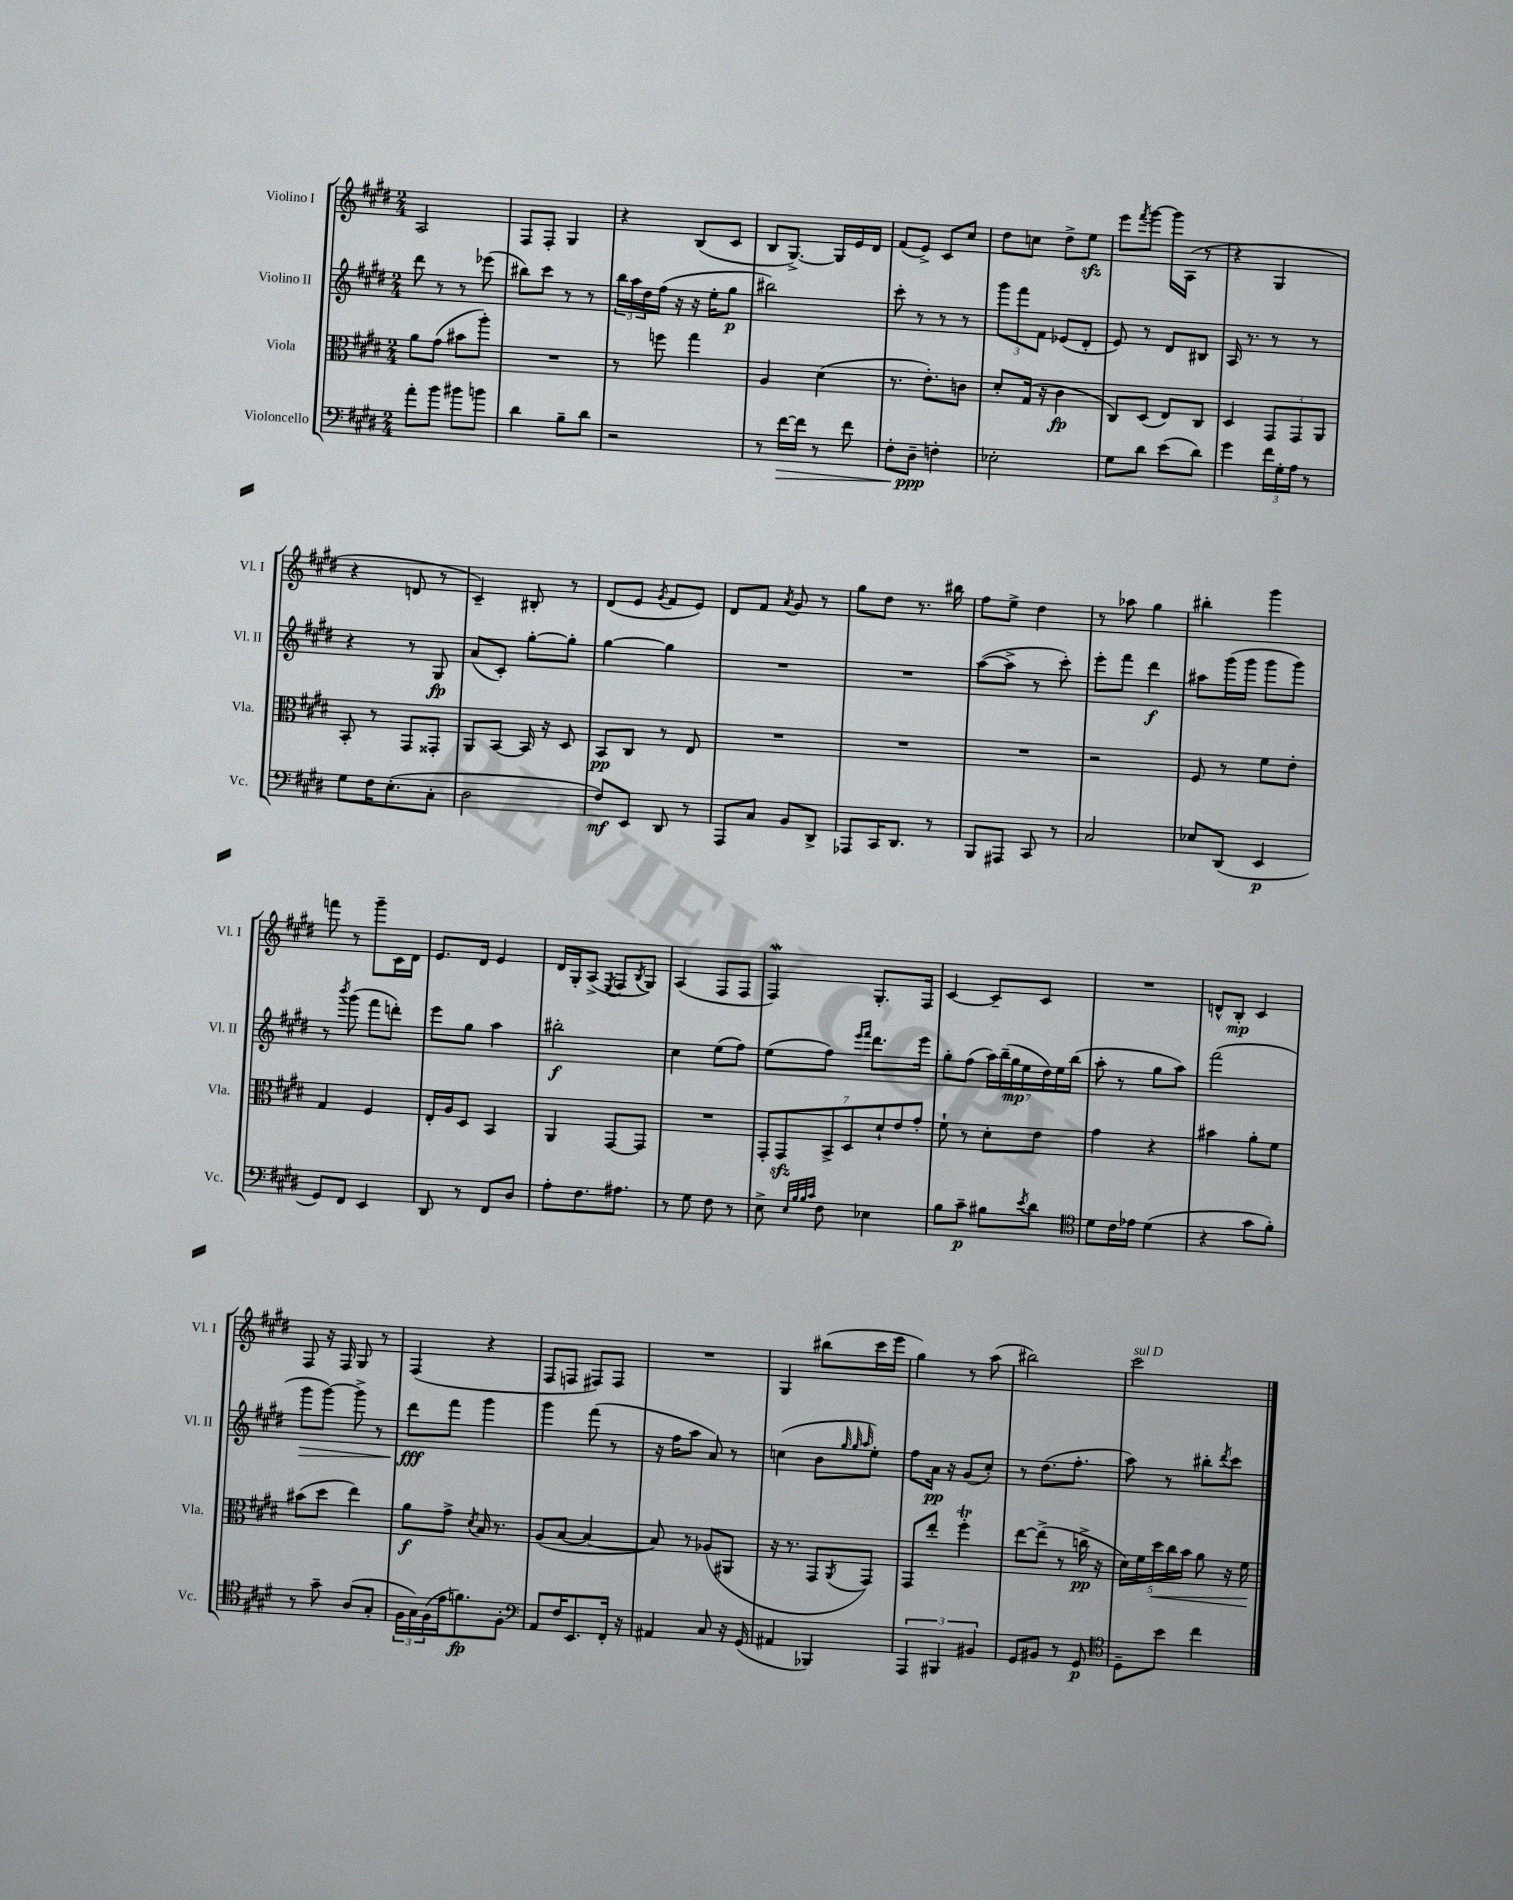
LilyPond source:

<<
\new StaffGroup <<
\new Staff = "s0" \with { instrumentName = "Violino I" shortInstrumentName = "Vl. I" } {
    \clef treble \key e \major \numericTimeSignature \time 2/4
    a2 |
    fis8 fis8-. gis4 |
    r4 b8( cis'8 |
    b8 gis8.~->) gis16 e'16 dis'16 |
    fis'8( e'8->) cis'8 cis''8 |
    dis''8 c''8 dis''8-> e''8\sfz |
    e'''8 \acciaccatura { fis'''8 } gis'''8~ gis'''16 a16( r8 |
    r4 gis4 |
    r4 d'8 r8 |
    cis'4--) bis8-. r8 |
    dis'8( e'8 \acciaccatura { gis'8 } fis'8 e'8) |
    dis'8 fis'8 \acciaccatura { a'8 } gis'8 r8 |
    gis''8 dis''8 r8. bis''16 |
    fis''8 e''8-> dis''4 |
    r8 aes''8 gis''4 |
    bis''4-. gis'''4 |
    f'''8 r8 gis'''8-- cis'16 dis'16 |
    e'8. dis'16 e'4 |
    dis'16 gis16-. a8->( \acciaccatura { e8 } fis8 \acciaccatura { b8 } gis8) |
    a4( fis8 fis8 |
    fis4\mordent) gis8.-. fis16 |
    cis'4~ cis'8-- cis'8 |
    R2 |
    d'8-^ b8-.\mp cis'4 |
    fis8 r16 fis16 gis8 r8 |
    fis4( r4 |
    fis8 f8 fis8) fis8 |
    R2 |
    gis4 bis''8( cis'''16 e'''16 |
    gis''4) r8 a''8( |
    bis''2) |
    cis'''2^\markup { \italic "sul D" } \bar "|." |
}
\new Staff = "s1" \with { instrumentName = "Violino II" shortInstrumentName = "Vl. II" } {
    \clef treble \key e \major \numericTimeSignature \time 2/4
    dis'''8 r8 r8 ees'''8( |
    bis''8) cis'''8 r8 r8 |
    \tuplet 3/2 { b''16 a''16 dis''16 } fis''16( r16 r16 e''16-. gis''8\p |
    bis''2) |
    cis'''8-. r8 r8 r8 |
    \tuplet 3/2 { gis'''8 fis'''8 fis'8 } ees'8( dis'8-. |
    e'8) r8 dis'8 bis8 |
    a16 r8. r8 r8 |
    r4 r8 gis8\fp |
    a'8( cis'8-.) gis''8~-. gis''8-. |
    gis''4~ gis''4 |
    R2 |
    R2 |
    a''8~( a''8-> r8 cis'''8-.) |
    e'''8-. fis'''8 dis'''4\f |
    ais''8 gis'''16( gis'''16 gis'''8 gis'''8) |
    r8 \acciaccatura { b'''8 } gis'''8( fis'''8 d'''8-.) |
    e'''8 gis''8 a''4 |
    bis''2-.\f |
    cis''4 e''8( fis''8) |
    e''8( fis''8) \grace { e'''16 fis'''16 } dis'''8. e'''16 |
    gis''8-. fis''8( \tuplet 7/4 { a''16) b''16--( gis''16\mp e''16 dis''16) e''16 b''16( } |
    a''8-. r8 gis''8 a''8) |
    fis'''2( |
    gis'''8\> gis'''8~) gis'''8-> r8 |
    dis'''8\fff\! fis'''8 gis'''4 |
    gis'''4 fis'''8( r8 |
    r16 fis''16 a''8 a'8) r8 |
    c''4( b'8 \grace { gis''32 gis''32 a''32 } e''8-.) |
    fis''8 a'16\pp r16 gis'8( cis''8-.) |
    r8 dis''8.( fis''8.-. |
    a''8) r8 bis''8-. \acciaccatura { dis'''8 } cis'''8 \bar "|." |
}
\new Staff = "s2" \with { instrumentName = "Viola" shortInstrumentName = "Vla." } {
    \clef alto \key e \major \numericTimeSignature \time 2/4
    a'8 gis'8( bis'8 a''8-.) |
    R2 |
    r8 f''8 gis''4 |
    a4 dis'4( |
    r8. e'8.-.) c'8 |
    dis'8-. gis16( r16 cis'4\fp |
    cis8) dis8( e8) cis8 |
    dis4 \tuplet 3/2 { gis,8 gis,8 a,8 } |
    b,8-. r8 gis,8 gisis,8-. |
    a,8 b,8~ b,16 r16 dis8 |
    b,8\pp cis8 r8 e8 |
    R2 |
    R2 |
    R2 |
    r2 |
    fis8 r8 fis'8 e'8-. |
    gis4 fis4 |
    e16-. a16 dis8 b,4 |
    a,4 gis,8~ gis,8 |
    R2 |
    \tuplet 7/4 { gis,8-. gis,8\sfz b,8-> dis8 dis'8-! e'8 gis'8-. } |
    fis'8-! r8 dis'8-. e'8 |
    gis'4 r4 |
    bis'4 a'8-. fis'8 |
    bis'8( dis''8 e''4) |
    a'8\f gis'8-> \acciaccatura { dis'8 } b16 r8. |
    a8( b8~ b4~ |
    b8) r8 aes8( ais,8 |
    r16 r8. gis,8 \acciaccatura { a,8 } gis,8) |
    gis,8 e''8-. fis''4-.\trill |
    e''8~ e''8->( r8 c''16->\pp r16 |
    \tuplet 5/4 { dis'16) fis'16 dis''16\< cis''16 b'16 } a'8 r16 fis'16\! \bar "|." |
}
\new Staff = "s3" \with { instrumentName = "Violoncello" shortInstrumentName = "Vc." } {
    \clef bass \key e \major \numericTimeSignature \time 2/4
    a'8-. b'8 bis'8 b'8 |
    dis'4 b8-- dis'8 |
    r2 |
    r8 fis'16~\> fis'16 r8 fis'8 |
    fis8-. dis8--\ppp\! f4-. |
    ees2-. |
    gis8 dis'8 e'8( dis'8) |
    gis'4 \tuplet 3/2 { fis'16 gis16-. a16 } r8 |
    gis8 fis16 e8.-.( cis8-. |
    dis2 |
    fis8\mf) e,8 dis,8 r8 |
    a,,8 cis8 b,8 dis,8-> |
    aes,,8 cis,16 dis,8. r8 |
    b,,8 ais,,8 cis,8 r8 |
    cis2 |
    ees8 dis,8( e,4\p |
    gis,8) fis,8 e,4 |
    dis,8 r8 fis,8 dis8 |
    a8-. fis8. ais8. |
    r8 gis8 fis8 r8 |
    e8-> \grace { e32 b32 b32 cis'32 } fis8 ees4 |
    b8 cis'8--\p bis8 \acciaccatura { e'8 } dis'8 |
    \clef tenor dis'8 cis'16 ees'16 dis'4( |
    r4 gis'8 fis'8-.) |
    r8 gis'8-- a8( gis8-. |
    \tuplet 3/2 { fis16 gis16) fis16( } e'16 f'8.\fp) fis8-. |
    \clef bass a,8 fis16 e,8. fis,16-. r16 |
    ais,4 cis8 r16 gis,16( |
    ais,4 bes,,4) |
    \tuplet 3/2 { a,,4 bis,,4 bis,4 } |
    gis,8 bis,8 r8 gis,8\p |
    \clef tenor dis8-- b'8 cis''4 \bar "|." |
}
>>
>>
\layout { \context { \Score \remove "Bar_number_engraver" } }
